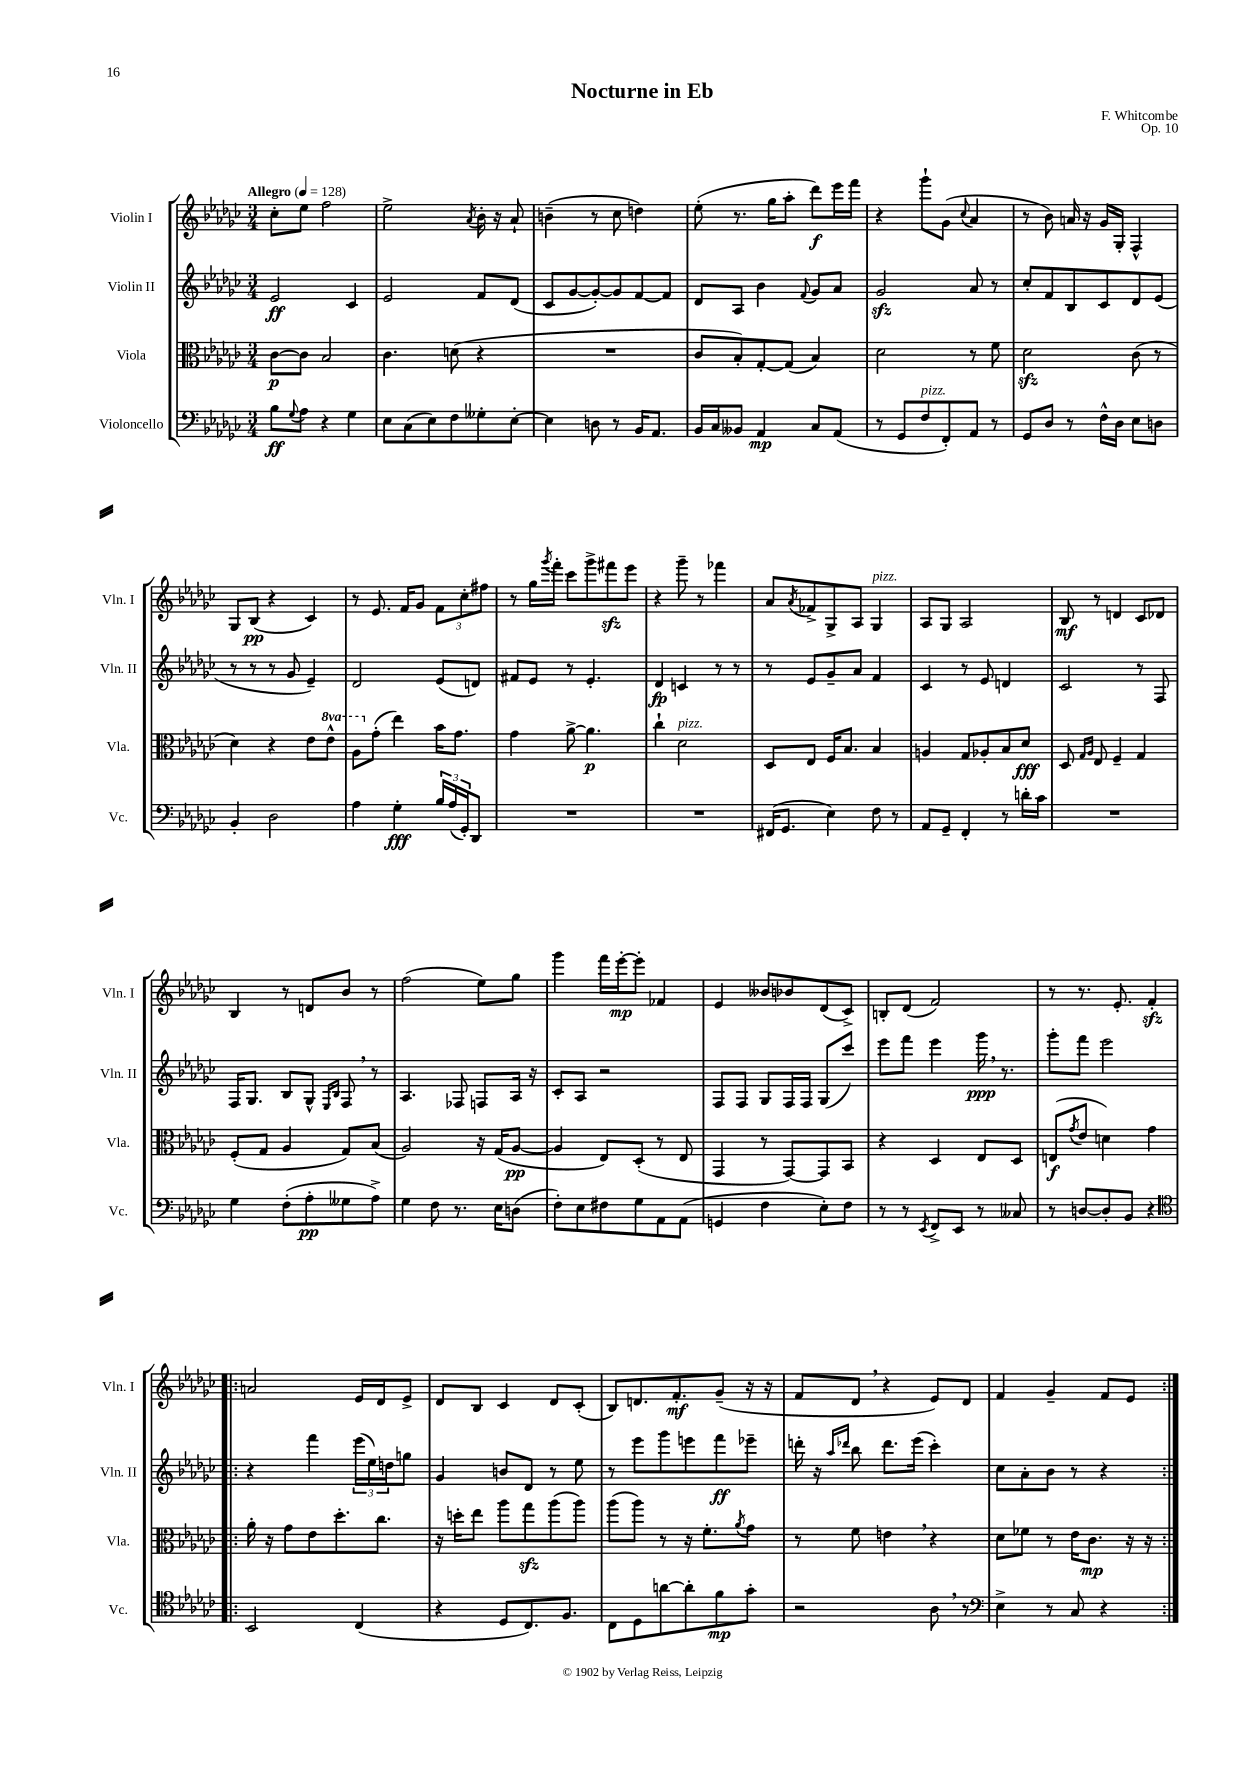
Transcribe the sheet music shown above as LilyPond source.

\header { title = "Nocturne in Eb" composer = "F. Whitcombe" opus = "Op. 10" }
<<
\new StaffGroup <<
\new Staff = "s0" \with { instrumentName = "Violin I" shortInstrumentName = "Vln. I" } {
    \clef treble \key ges \major \numericTimeSignature \time 3/4 \tempo "Allegro" 4 = 128
    ces''8-. ees''8 f''2 |
    ees''2-> \acciaccatura { aes'8 } bes'16-. r16 aes'8-! |
    b'4--( r8 ces''8 d''4) |
    ees''8-.( r8. ges''16 aes''8-. des'''8\f) ees'''16 f'''16 |
    r4 ges'''8-! ges'8( \appoggiatura { ces''8 } aes'4 |
    r8 bes'8) a'16 r16 ges'16 ges16-. f4-^ |
    ges8 bes8\pp( r4 ces'4) |
    r8 ees'8. f'16 ges'8 \tuplet 3/2 { f'8 ces''8-. fis''8 } |
    r8 ges''16 \acciaccatura { ges'''8 } f'''16-. ces'''8 ges'''8-> fis'''8\sfz ees'''8 |
    r4 ges'''8-- r8 fes'''4 |
    aes'8 \acciaccatura { aes'8 } fes'8-> ges8-> aes8 ges4^\markup { \italic "pizz." } |
    aes8 ges8 aes2 |
    bes8\mf r8 d'4 ces'8 des'8 |
    bes4 r8 d'8 bes'8 r8 |
    f''2( ees''8) ges''8 |
    ges'''4 f'''16 ees'''16~-.\mp ees'''8-. fes'4 |
    ees'4 beses'8 bes'8 des'8( ces'8->) |
    b8-. des'8( f'2) |
    r8 r8. ees'8.-. f'4-.\sfz |
    \repeat volta 2 { a'2 ees'16 des'16 ees'8-> |
    des'8 bes8 ces'4 des'8 ces'8-.( |
    bes8) d'8. f'8.-.\mf ges'8--( r16 r16 |
    f'8 des'8 \breathe r4 ees'8) des'8 |
    f'4 ges'4-- f'8 ees'8 | }
}
\new Staff = "s1" \with { instrumentName = "Violin II" shortInstrumentName = "Vln. II" } {
    \clef treble \key ges \major \numericTimeSignature \time 3/4
    ees'2\ff ces'4 |
    ees'2 f'8 des'8( |
    ces'8 ges'8~ ges'8~-.) ges'8 f'8~ f'8 |
    des'8 aes8 bes'4 \appoggiatura { f'8 } ges'8 aes'8 |
    ges'2\sfz aes'8 r8 |
    ces''8-. f'8 bes8 ces'8 des'8 ees'8( |
    r8 r8 r8 ges'8 ees'4--) |
    des'2 ees'8( d'8) |
    fis'8 ees'8 r8 ees'4.-. |
    des'4\fp c'4 r8 r8 |
    r8 ees'8 ges'8-- aes'8 f'4 |
    ces'4 r8 ees'8 d'4 |
    ces'2 r8 f8 |
    f16 ges8. bes8 ges8-^ \grace { ees16 bes16 } f8 \breathe r8 |
    aes4. fes8 f8 aes16 r16 |
    ces'8-. aes8 r2 |
    f8 f8 ges8 f16 f16 ges8( ces'''8) |
    ees'''8 f'''8 ees'''4 ges'''16\ppp \breathe r8. |
    ges'''8-. f'''8 ees'''2 |
    \repeat volta 2 { r4 f'''4 \tuplet 3/2 { ees'''16( ees''16) d''16 } g''8 |
    ges'4 b'8 des'8 r8 ees''8 |
    r8 ees'''8 ges'''8 e'''8 f'''8\ff ees'''8-- |
    d'''16-. r16 \grace { aes''16 des'''16 } bes''8 des'''8. ees'''16( ces'''4-.) |
    ces''8 aes'8-. bes'8 r8 r4 | }
}
\new Staff = "s2" \with { instrumentName = "Viola" shortInstrumentName = "Vla." } {
    \clef alto \key ges \major \numericTimeSignature \time 3/4 \set Staff.ottavationMarkups = #ottavation-simple-ordinals
    ces'8~\p ces'8 bes2 |
    ces'4. d'8( r4 |
    R2. |
    ces'8 bes8-.) ges8~-. ges8( bes4) |
    des'2 r8 f'8 |
    des'2\sfz ces'8( r8 |
    des'4) r4 ees'8 \ottava #1 ees''8-^ |
    aes'8 \ottava #0 ges'8-.( ees''4) bes'16 ges'8. |
    ges'4 aes'8~-> aes'4.\p |
    ces''4-! des'2^\markup { \italic "pizz." } |
    des8 ees8 f16 bes8. bes4 |
    a4 ges8 aes8-. bes8 des'8\fff |
    des8 \grace { ges16 aes16 } ees8 f4-- ges4 |
    f8-.( ges8 aes4 ges8) bes8( |
    aes2) r16 ges16( aes8~\pp |
    aes4 ees8) des8-.( r8 ees8 |
    ges,4 r8 ges,8~) ges,8 bes,8 |
    r4 des4 ees8 des8 |
    e8\f( \acciaccatura { ges'8 } ees'8 d'4) ges'4 |
    \repeat volta 2 { aes'16-. r16 ges'8 ees'8 des''8.-. ces''8. |
    r16 d''16-. ees''8 aes''8 ges''8\sfz aes''8( aes''8) |
    aes''8( aes''8) r8 r16 f'8.-. \acciaccatura { aes'8 } ges'8 |
    r8 f'8 e'4 \breathe r4 |
    des'8 fes'8 r8 ees'16 ces'8.\mp r16 r16 | }
}
\new Staff = "s3" \with { instrumentName = "Violoncello" shortInstrumentName = "Vc." } {
    \clef bass \key ges \major \numericTimeSignature \time 3/4
    bes8\ff \appoggiatura { ges8 } aes8 r4 ges4 |
    ees8 ces8( ees8) f8 geses8-. ees8~-. |
    ees4 d8 r8 bes,16 aes,8. |
    bes,16 ces16 beses,8 aes,4\mp ces8 aes,8( |
    r8 ges,8 f8^\markup { \italic "pizz." } f,8-.) aes,8 r8 |
    ges,8 des8 r8 f16-^ des16 ees8 d8 |
    bes,4-. des2 |
    aes4 ges4-.\fff \tuplet 3/2 { bes16 aes16( ges,16-.) } des,8 |
    R2. |
    R2. |
    fis,16( ges,8. ees4) f8 r8 |
    aes,8 ges,8-- f,4-. r8 d'16-. ces'16 |
    R2. |
    ges4 f8-.( aes8-.\pp geses8 aes8->) |
    ges4 f8 r8. ees16 d8( |
    f8-.) ees8 fis8 ges8 aes,8 aes,8( |
    g,4 f4 ees8-.) f8 |
    r8 r8 \acciaccatura { ees,8 } f,8-> ees,8 r8 ceses8 |
    r8 d8~ d8-. bes,8 r4 |
    \repeat volta 2 { \clef tenor bes,2 ces4( |
    r4 des8 ces8.) f8. |
    ces8 des8 a'8~ a'8-. f'8\mp ges'8-. |
    r2 aes8 \breathe r8 |
    \clef bass ees4-> r8 ces8 r4 | }
}
>>
>>
\layout { \context { \Score \remove "Bar_number_engraver" } }
